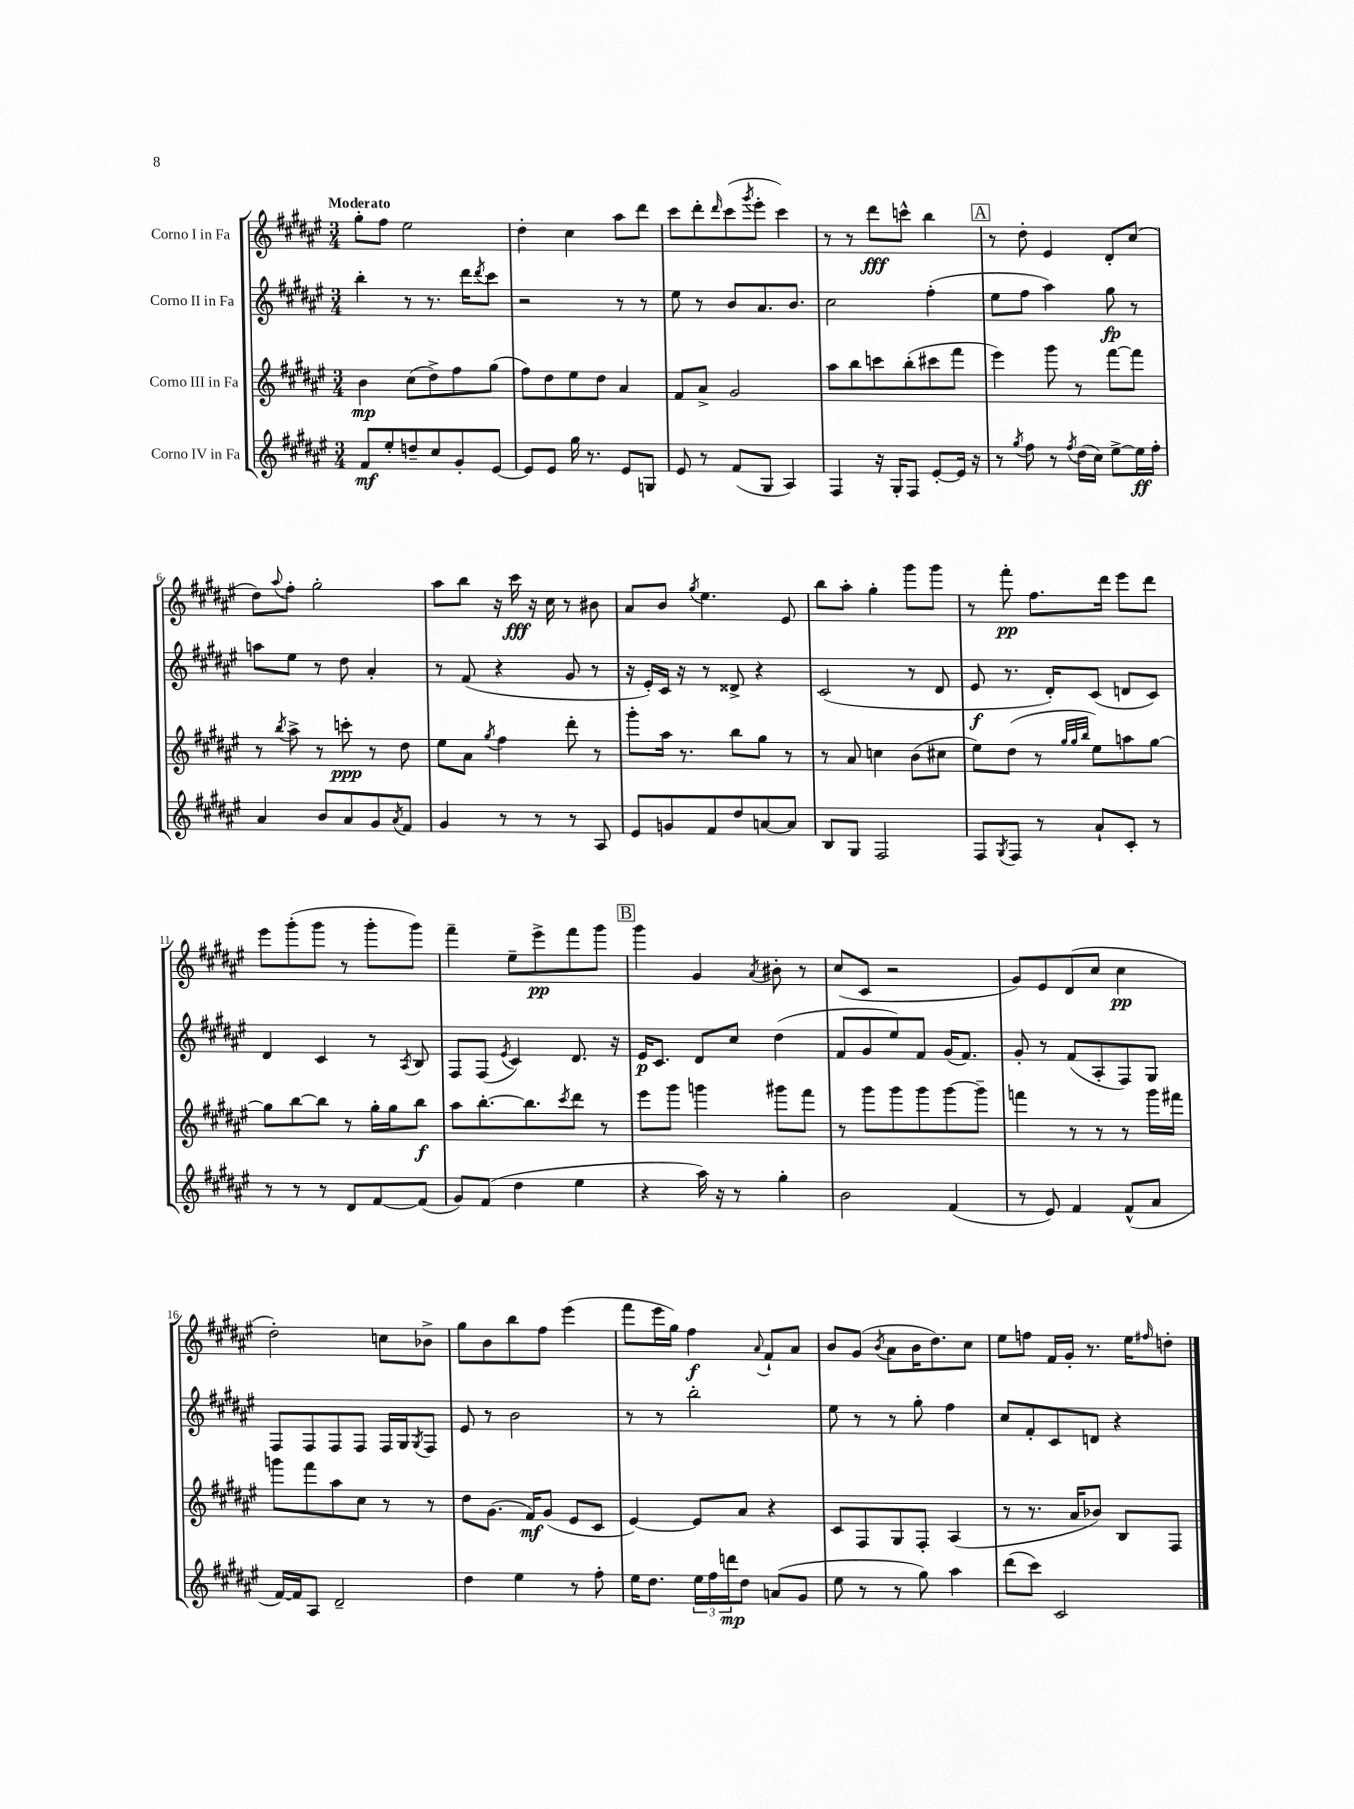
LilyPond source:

<<
\new StaffGroup <<
\new Staff = "s0" \with { instrumentName = "Corno I in Fa" } {
    \clef treble \key fis \major \numericTimeSignature \time 3/4 \tempo "Moderato"
    gis''8-. fis''8 eis''2 |
    dis''4-. cis''4 ais''8 dis'''8 |
    cis'''8 dis'''8-. \grace { dis'''16 } cis'''8( \acciaccatura { gis'''8 } eis'''8-. cis'''4) |
    r8 r8 dis'''8\fff c'''8-^ b''4 |
    \mark \markup { \box "A" } r8 dis''8-. eis'4 dis'8-. cis''8( |
    dis''8) \appoggiatura { ais''8 } fis''8-. gis''2-. |
    ais''8 b''8 r16 cis'''16\fff r16 cis''16 r8 bis'8 |
    ais'8 b'8 \acciaccatura { gis''8 } eis''4. eis'8 |
    b''8 ais''8-. gis''4-. gis'''8 gis'''8 |
    r8 fis'''8-.\pp fis''8. dis'''16 eis'''8 dis'''8 |
    eis'''8 gis'''8-.( gis'''8 r8 gis'''8-. gis'''8) |
    fis'''4-- eis''8-- eis'''8->\pp fis'''8 gis'''8 |
    \mark \markup { \box "B" } gis'''4 gis'4 \acciaccatura { ais'8 } bis'8-. r8 |
    cis''8( cis'8 r2 |
    gis'8) eis'8 dis'8( cis''8 cis''4\pp |
    dis''2-.) c''8 bes'8-> |
    gis''8 b'8 b''8 fis''8 eis'''4( |
    fis'''8 eis'''16 gis''16) fis''4\f \appoggiatura { ais'8 } fis'8-! ais'8 |
    b'8 gis'8( \acciaccatura { b'8 } ais'8 b'16 dis''8.) cis''8 |
    eis''8 f''8 fis'16 gis'16-. r8. eis''16 \grace { fis''16 } d''8-. \bar "|." |
}
\new Staff = "s1" \with { instrumentName = "Corno II in Fa" } {
    \clef treble \key fis \major \numericTimeSignature \time 3/4
    b''4-. r8 r8. dis'''16 \acciaccatura { dis'''8 } cis'''8 |
    r2 r8 r8 |
    eis''8 r8 b'8 ais'8. b'8. |
    cis''2 fis''4-.( |
    \mark \markup { \box "A" } eis''8 fis''8 ais''4) gis''8\fp r8 |
    a''8 eis''8 r8 dis''8 ais'4-. |
    r8 fis'8( r4 gis'8 r8 |
    r16 eis'16-.) cis'16 r16 r8 disis'8-> r4 |
    cis'2( r8 dis'8 |
    eis'8\f r8. dis'16-.) cis'8( d'8 cis'8) |
    dis'4 cis'4 r8 \acciaccatura { ais8 } b8 |
    fis8 fis8( \acciaccatura { eis'8 } cis'4) dis'8. r16 |
    \mark \markup { \box "B" } eis'16\p cis'8. dis'8 cis''8 dis''4( |
    fis'8 gis'8 eis''8) fis'8 gis'16( fis'8.) |
    gis'8-. r8 fis'8( ais8-. fis8) gis8 |
    fis8 fis8 fis8 fis8 fis16 gis16 \acciaccatura { gis8 } fis8 |
    eis'8 r8 b'2 |
    r8 r8 b''2-. |
    eis''8 r8 r8 gis''8-. fis''4 |
    cis''8 fis'8-. cis'8 d'8 r4 \bar "|." |
}
\new Staff = "s2" \with { instrumentName = "Corno III in Fa" } {
    \clef treble \key fis \major \numericTimeSignature \time 3/4
    b'4\mp cis''8( dis''8->) fis''8 gis''8( |
    fis''8) dis''8 eis''8 dis''8 ais'4 |
    fis'8 ais'8-> gis'2 |
    ais''8 b''8 c'''8 b''8-.( cis'''8 fis'''8 |
    \mark \markup { \box "A" } eis'''4) gis'''8 r8 fis'''8~ fis'''8 |
    r8 \acciaccatura { b''8 } ais''8-> r8 c'''8-.\ppp r8 dis''8 |
    eis''8 ais'8 \acciaccatura { gis''8 } fis''4 dis'''8-. r8 |
    gis'''8-. ais''16 r8. b''8 gis''8 r8 |
    r8 ais'8 c''4 b'8( cis''8 |
    eis''8) dis''8( r8 \grace { gis''32 gis''32 b''32 } eis''8) a''8 gis''8~ |
    gis''8 b''8~ b''8 r8 gis''16-. gis''16 b''8\f |
    ais''8 b''8.~-. b''8. \acciaccatura { cis'''8 } dis'''8 r8 |
    \mark \markup { \box "B" } eis'''8 gis'''8 g'''4 gis'''8 fis'''8 |
    r8 gis'''8 gis'''8 gis'''8 gis'''8~ gis'''8-- |
    f'''4 r8 r8 r8 gis'''16 fis'''16 |
    g'''8 fis'''8 ais''8 cis''8 r8 r8 |
    dis''8 gis'8.( fis'16\mf) gis'8( eis'8 cis'8 |
    eis'4~) eis'8 ais'8 r4 |
    cis'8 fis8 gis8 fis8-. ais4( |
    r8 r8. ais'16 bes'8) b8 fis8 \bar "|." |
}
\new Staff = "s3" \with { instrumentName = "Corno IV in Fa" } {
    \clef treble \key fis \major \numericTimeSignature \time 3/4
    fis'8\mf eis''8-. d''8-- cis''8 gis'8-. eis'8~ |
    eis'8 eis'8 gis''16 r8. eis'8 g8 |
    eis'8 r8 fis'8( gis8 ais4) |
    fis4 r16 gis16-. fis8 eis'8~-. eis'16 r16 |
    \mark \markup { \box "A" } r8 \acciaccatura { gis''8 } fis''8 r8 \acciaccatura { fis''8 } dis''16( cis''16) eis''8~-> eis''16\ff fis''16-. |
    ais'4 b'8 ais'8 gis'8 \acciaccatura { ais'8 } fis'8 |
    gis'4 r8 r8 r8 ais8 |
    eis'8 g'8 fis'8 dis''8 a'8~ a'8 |
    b8 gis8 fis2 |
    fis8 \acciaccatura { gis8 } fis8 r8 ais'8-! cis'8-. r8 |
    r8 r8 r8 dis'8 fis'8~ fis'8( |
    gis'8) fis'8( dis''4 eis''4 |
    \mark \markup { \box "B" } r4 ais''16) r16 r8 gis''4-. |
    b'2 fis'4( |
    r8 eis'8) fis'4 fis'8-^( ais'8 |
    fis'16~) fis'16 ais8 dis'2-- |
    dis''4 eis''4 r8 fis''8-. |
    eis''16 dis''8. \tuplet 3/2 { eis''16 fis''16 d'''16\mp } dis''8 a'8( gis'8 |
    eis''8 r8 r8 gis''8) ais''4 |
    dis'''8( cis'''8) cis'2 \bar "|." |
}
>>
>>
